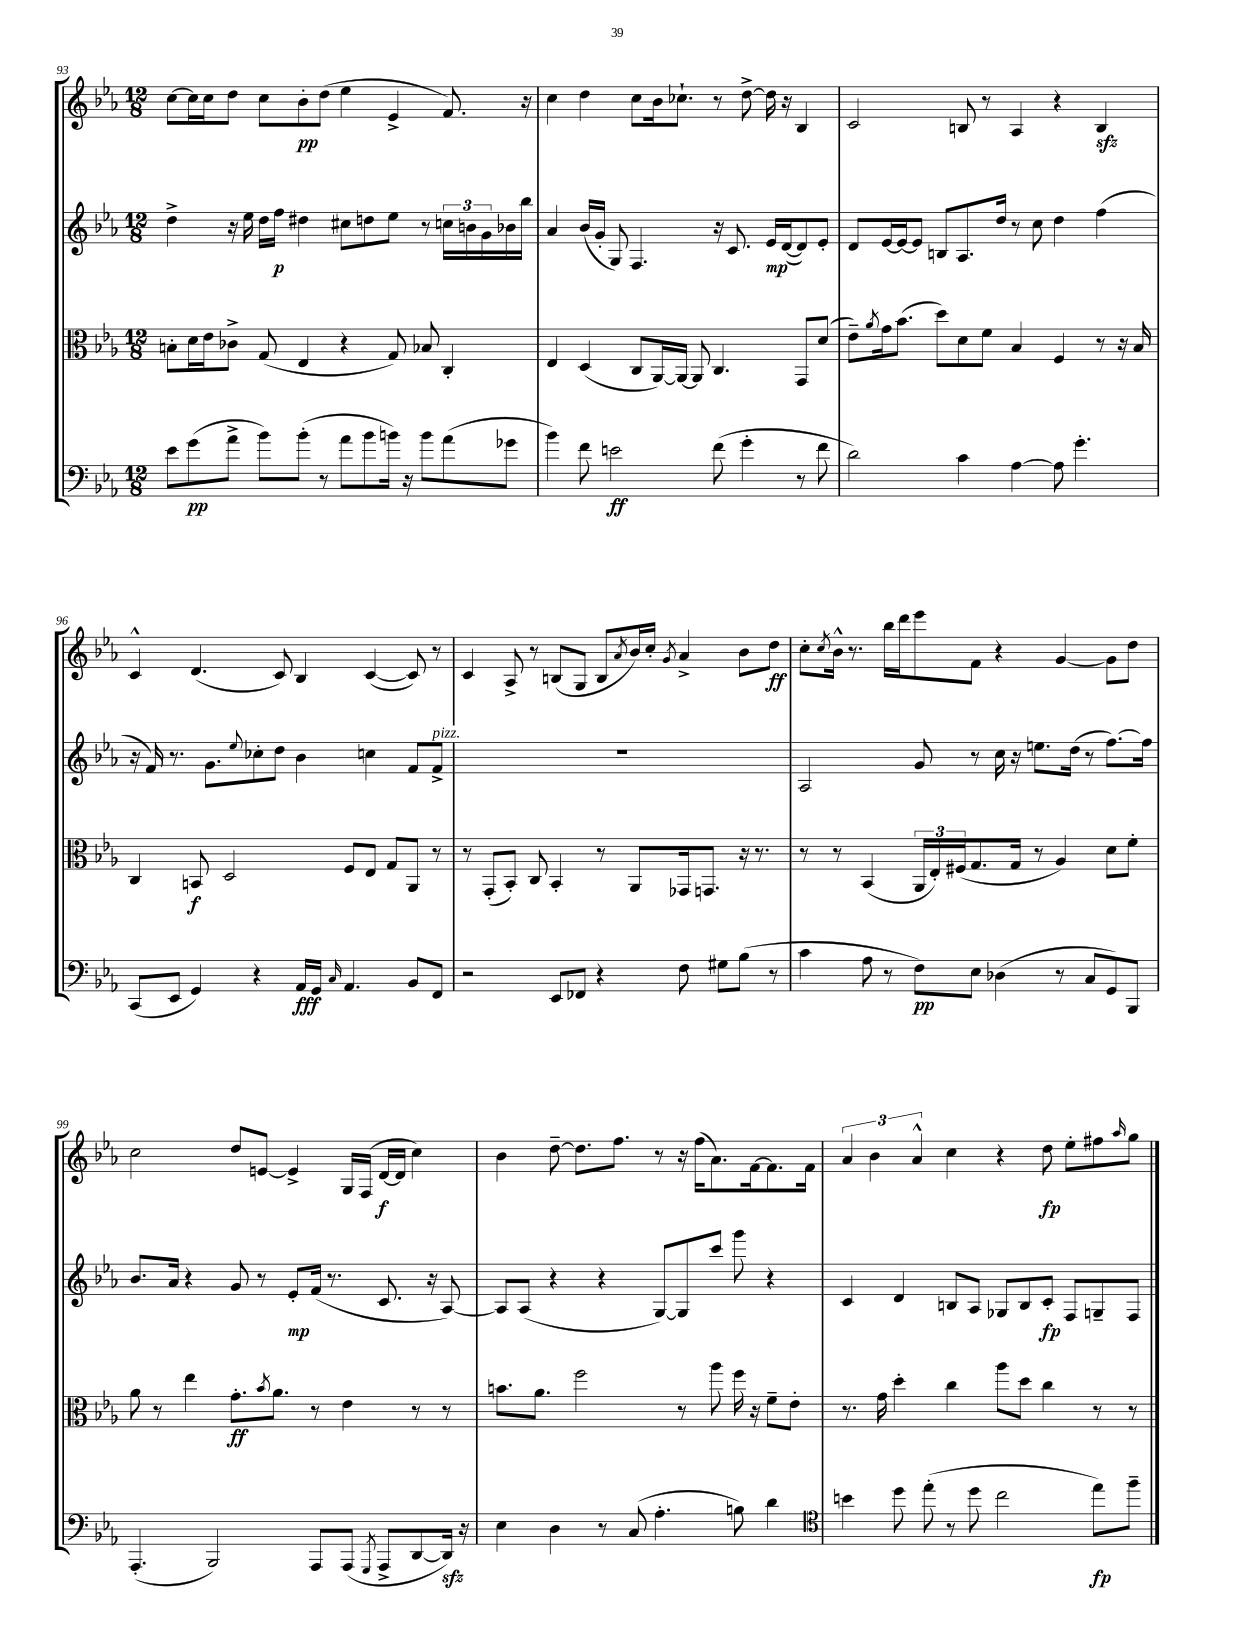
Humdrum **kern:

**kern	**kern	**kern	**kern
*staff4	*staff3	*staff2	*staff1
*clefF4	*clefC3	*clefG2	*clefG2
*k[b-e-a-]	*k[b-e-a-]	*k[b-e-a-]	*k[b-e-a-]
*M12/8	*M12/8	*M12/8	*M12/8
8e-	8B'	4dd^	[8cc
(8g	16d	.	16cc]
.	16e-	.	16cc
8a-^	8c-^	16r	8dd
.	.	16ee-	.
8b-)	(8G	16dd	8cc
.	.	16ff	.
(8b-'	4E-	4dd#	8b-'
8r	.	.	(8dd
8a-	4r	8cc#	4ee-
8b-	.	8dd	.
16b)	8G)	8ee-	4e-^
16r	.	.	.
8b	8B-	8r	.
(8a-	4C'	24cc	8.f)
.	.	24b	.
.	.	24g	.
8g-	.	16b-	.
.	.	16bb-	16r
=	=	=	=
4b-)	4E-	4a-	4cc
8f	(4D	(16b-	4dd
.	.	16g'	.
2e	.	8G)	.
.	8C	4.F	8cc
.	[16AA-)	.	16b-
.	16AA-_	.	8.cc-`
.	8AA-]	.	.
(8f	4.C	16r	8r
.	.	8.c	.
4g'	.	.	[8dd^
.	.	16e-	16dd]
.	.	([16d	16r
8r	8GG	8d])	4B-
8f	(8d	8e-'	.
=	=	=	=
2d)	8e-~)	8d	2c
.	8qa-	.	.
.	16g	[16e-	.
.	(8.b-	16e-_	.
.	.	8e-]	.
.	8dd)	8B	.
4c	8d	8.A-	8B
.	8f	.	8r
.	.	16dd	.
[4A-	4B-	8r	4A-
.	.	8cc	.
8A-]	4F	4dd	4r
4.g'	.	.	.
.	8r	(4ff	4B
.	16r	.	.
.	16B-	.	.
=	=	=	=
(8CC	4C	16r	4c^^
.	.	16f)	.
8EE-	.	8.r	.
4GG)	8BB	.	(4.d
.	.	8.g	.
.	2D	.	.
.	.	8qqee-	.
4r	.	8cc-'	.
.	.	8dd	8c)
16AA-	.	4b-	4B-
16GG	.	.	.
16qqC	.	.	.
4.AA-	8F	.	.
.	8E-	4cc	([4c
.	8G	.	.
8BB-	8AA-	8f	8c])
8FF	8r	8f^	8r
=	=	=	=
2r	8r	1.r	4c
.	(8GG'	.	.
.	8BB-')	.	8A-^
.	8C	.	8r
8EE-	4BB-'	.	(8B
8FF-	.	.	8G
4r	8r	.	8B
.	.	.	8qa-
.	8AA-	.	16b-)
.	.	.	16cc'
.	.	.	8qg
8F	16GG-	.	4a-^
.	8.GG	.	.
8G#	.	.	.
(8B-	16r	.	8b-
.	8.r	.	.
8r	.	.	8dd
=	=	=	=
4c	8r	2A-	8cc'
.	.	.	8qcc
.	8r	.	16b-^^
.	.	.	8.r
8A-	(4BB-	.	.
8r	.	.	16bb-
.	.	.	16ddd
8F)	24AA-	8g	8eee-
.	24E-')	.	.
.	(24F#	.	.
8E-	8.G	8r	8f
(4D-	.	16cc	4r
.	16G	16r	.
.	8r	8.ee	.
8r	4A-)	.	[4g
.	.	(16dd	.
8C	.	8r	.
8GG)	8d	[8.ff)	8g]
8BBB-	8f'	.	8dd
.	.	16ff]	.
=	=	=	=
(4.AAA-'	8a-	8.b-	2cc
.	8r	.	.
.	.	16a-	.
.	4ee-	4r	.
2BBB-)	.	.	.
.	8.g'	8g	8dd
.	.	8r	[8e
.	8qb-	.	.
.	8.a-	.	.
.	.	8e-'	4e^]
8AAA-	8r	(16f	.
.	.	8.r	.
(8AAA-	4e-	.	16G
.	.	.	(16F
8qGGG	.	.	.
8AAA-^	.	8.c	[16d
.	.	.	16d]
[8DD	8r	.	4cc)
.	.	16r	.
16DD])	8r	[8A-)	.
16r	.	.	.
=	=	=	=
4E-	8.b	8A-]	4b-
.	.	(8A-	.
.	8.a-	.	.
4D	.	4r	[8dd~
.	2ff	.	8.dd]
8r	.	4r	.
.	.	.	8.ff
(8C	.	.	.
4.A-'	.	[8G)	8r
.	8r	8G]	16r
.	.	.	(16ff
.	8aa-	8ccc	8.a-)
8B)	16ff	8ggg	.
.	16r	.	[16f
4d	8f~	4r	8.f]
.	8e-'	.	.
.	.	.	16f
=	=	=	=
*clefC4	*	*	*
4b	8.r	4c	6a-
.	.	.	6b-
.	16g	.	.
8dd	4dd'	4d	.
.	.	.	6a-^^
(8ee-'	.	.	.
8r	4cc	8B	4cc
8dd	.	8A-	.
2cc	8aa-	8G-	4r
.	8dd	8B	.
.	4cc	8c'	8dd
.	.	8F	8ee-'
8ee-)	8r	8G~	8ff#
.	.	.	16qqaa-
8ff~	8r	8F	8gg
==	==	==	==
*-	*-	*-	*-
